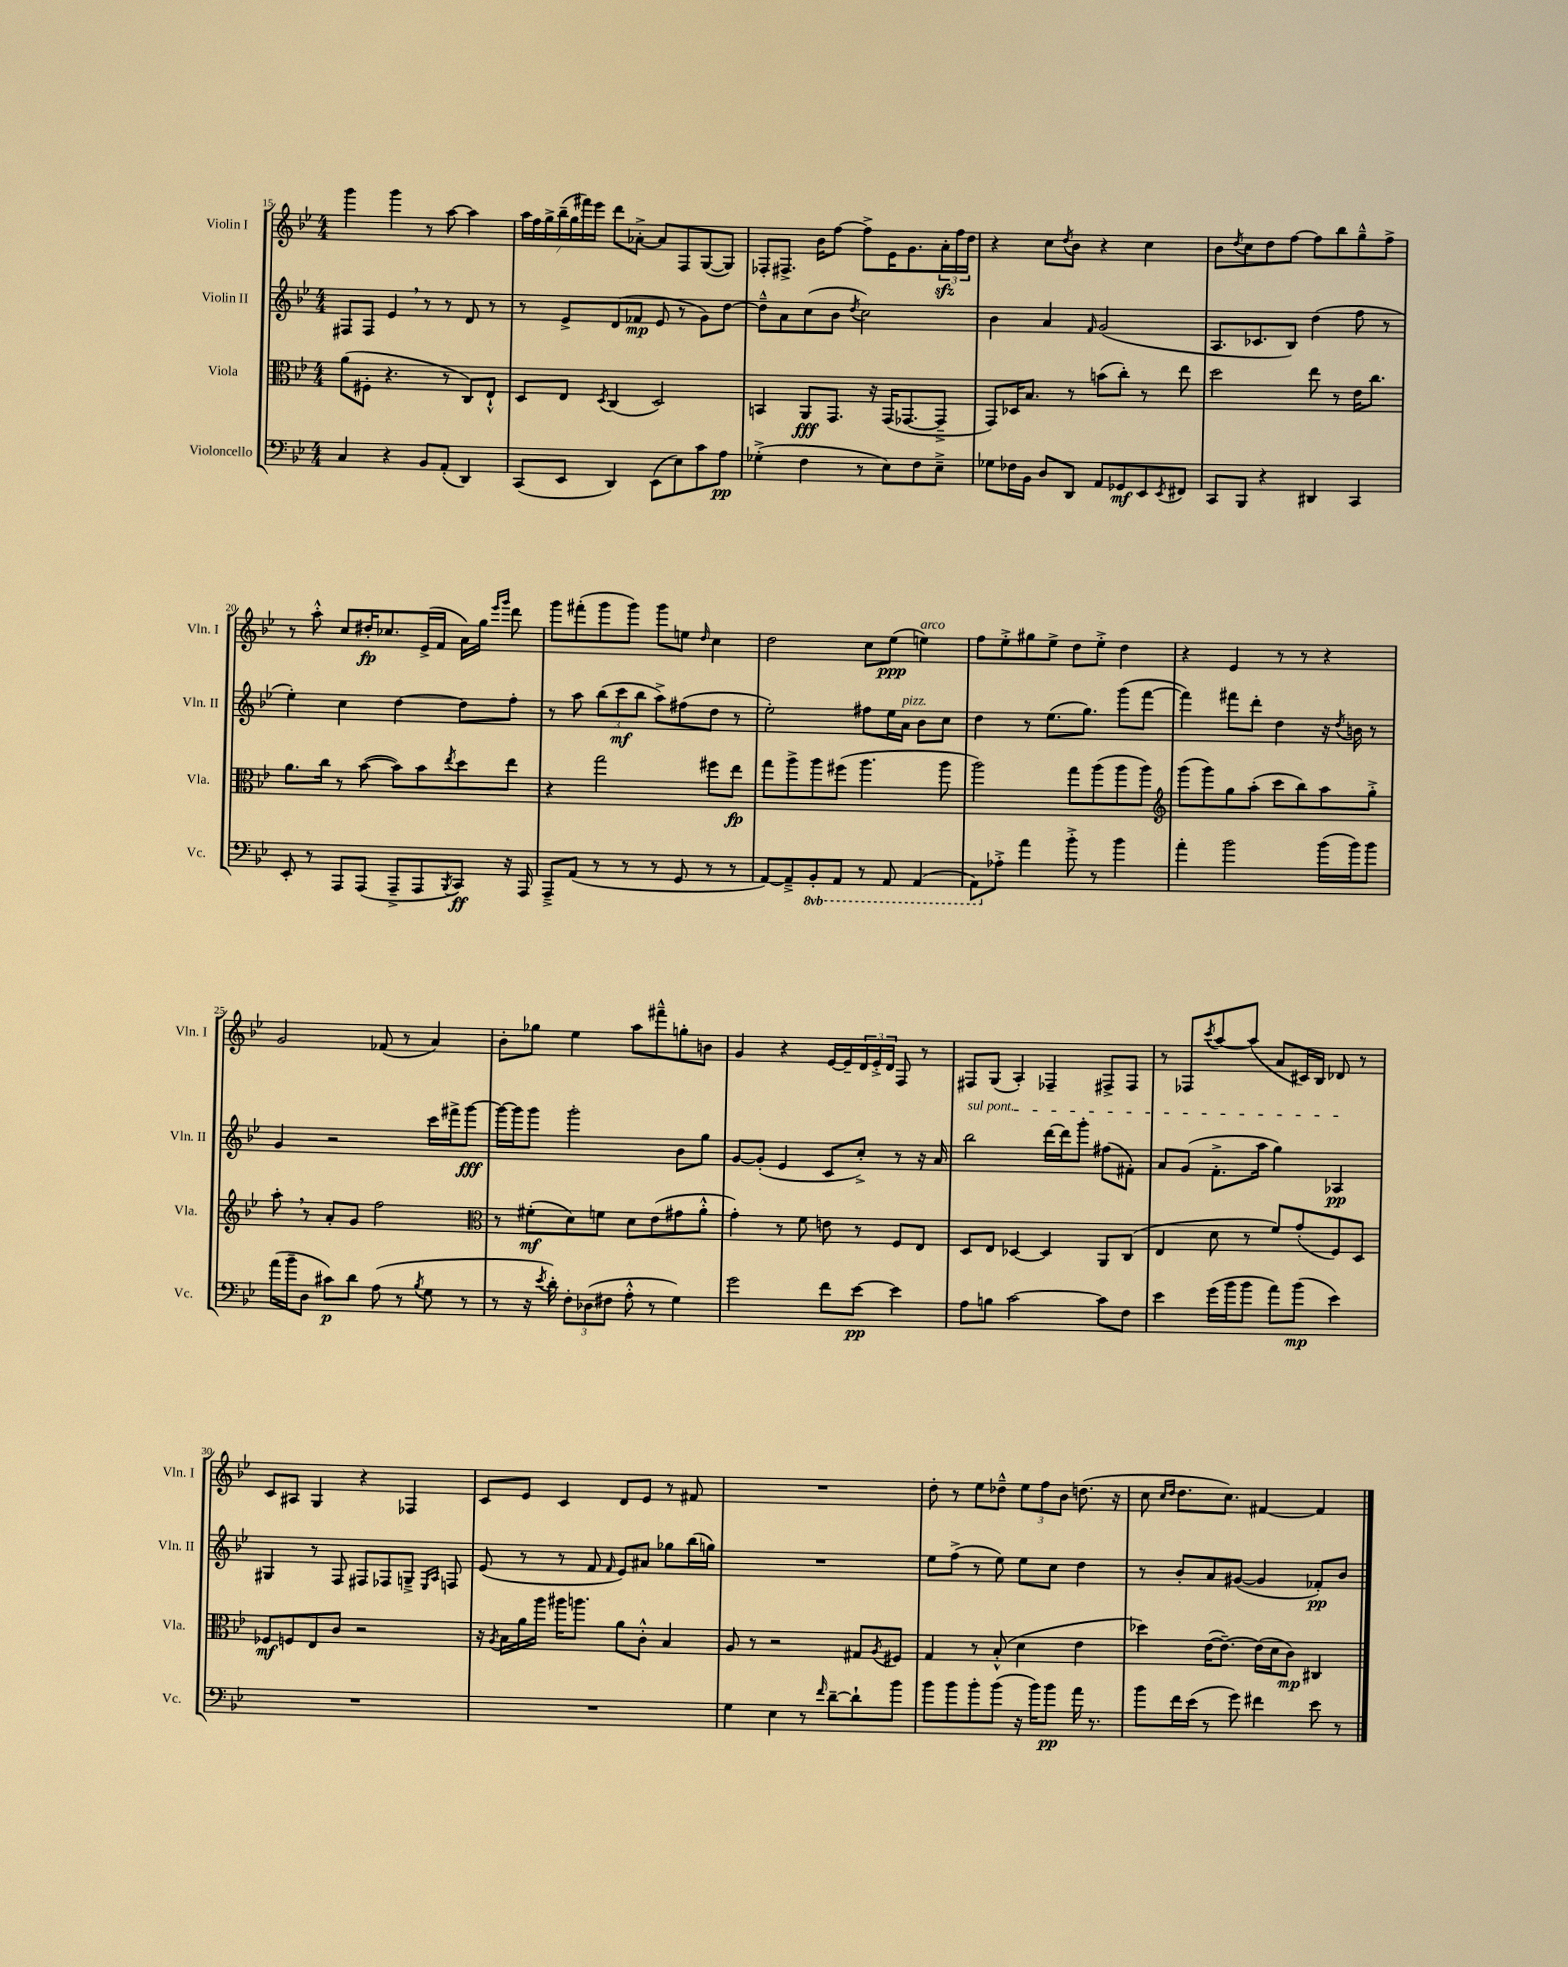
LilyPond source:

<<
\new StaffGroup <<
\new Staff = "s0" \with { instrumentName = "Violin I" shortInstrumentName = "Vln. I" } {
    \clef treble \key bes \major \numericTimeSignature \time 4/4
    g'''4 g'''4 r8 a''8~ a''4 |
    \tuplet 7/4 { a''16 f''16 g''16-> bes''16--( g''16 fis'''16) ees'''16 } d'''8 aes'8~-.-> aes'8 f8 g8~( g8) |
    fes8-. fis8.-> bes'16 f''8~ f''8-> ees'16 g'8. \tuplet 3/2 { a'16-.\sfz f''16 d''16 } |
    r4 c''8 \acciaccatura { d''8 } bes'8 r4 c''4 |
    bes'8 \acciaccatura { d''8 } c''8 d''8 f''8~ f''8 bes''8 g''8---^ f''8-> |
    r8 a''8-.-^ c''8 dis''16-.\fp ces''8. ees'16->( f'16 a'16) g''16 \grace { ees'''16 g'''16 } d'''8 |
    g'''8 fis'''8-.( g'''8 g'''8) g'''8 e''8 \grace { d''16 } c''4 |
    d''2 c''8 ees''8\ppp( e''4^\markup { \italic "arco" }) |
    f''8 ees''8-.-> gis''8 ees''8-> d''8 ees''8-.-> d''4 |
    r4 ees'4 r8 r8 r4 |
    g'2 fes'8( r8 a'4) |
    bes'8-. ges''8 ees''4 a''8 fis'''8---^ g''8-. b'8 |
    g'4 r4 ees'16~ ees'16-- \tuplet 3/2 { d'16 ees'16-.-> d'16 } f8 r8 |
    fis8 g8( a4-.) fes4-- fis8-> fis8 |
    r8 fes8 \acciaccatura { c'''8 } a''8~ a''8( a'8 cis'16) bes16 des'8 r8 |
    c'8 ais8 g4 r4 fes4 |
    c'8 ees'8 c'4 d'8 ees'8 r8 fis'8 |
    R1 |
    d''8-. r8 ees''8 des''8---^ \tuplet 3/2 { ees''8 f''8 bes'8 } d''8.( r16 |
    c''8 \grace { c''16 d''16 } d''8. c''8.) fis'4~ fis'4 \bar "|." |
}
\new Staff = "s1" \with { instrumentName = "Violin II" shortInstrumentName = "Vln. II" } {
    \clef treble \key bes \major \numericTimeSignature \time 4/4
    fis8 fis8 ees'4 \breathe r8 r8 d'8 r8 |
    r8 ees'8-> d'8( fes'8\mp ees'8 r8 g'8) d''8~ |
    d''8---^ a'8 c''8( bes'8 \acciaccatura { d''8 } c''2) |
    bes'4 a'4 \grace { f'16 } g'2( |
    a8. ces'8. bes8) d''4( f''8 r8 |
    ees''4-.) c''4 d''4~ d''8 f''8-. |
    r8 a''8 \tuplet 3/2 { bes''8( c'''8\mf bes''8 } a''8->) fis''8( d''8 r8 |
    ees''2-.) fis''8 ees''16 a'16^\markup { \italic "pizz." } bes'8 c''8 |
    d''4 r8 ees''8.( g''8.) g'''8( f'''8~ |
    f'''4) fis'''8 d'''8-. d''4 r16 \acciaccatura { d''8 } b'16 r8 |
    g'4 r2 c'''16 fis'''16-> g'''8~\fff |
    g'''16~ g'''16 g'''8 g'''2-. bes'8 g''8 |
    g'8~ g'8-.( ees'4 c'8 c''8-.->) r8 r16 a'16 |
    \once \override TextSpanner.bound-details.left.text = \markup { \italic "sul pont." } bes''2\startTextSpan d'''16~ d'''16 g'''8-. fis''8( fis'8-.) |
    a'8 g'8( f'8.-.-> a''16 g''4) aes4\pp\stopTextSpan |
    gis4 r8 f8 fis8 fes8 g8---> \grace { ees16 a16 } f8 |
    ees'8( r8 r8 f'8 \grace { f'16 } ees'8) ais'8 ges''8 bes''16( g''16) |
    R1 |
    ees''8 f''8->( r8 ees''8) ees''8 c''8 d''4 |
    r8 bes'8-. a'8 gis'8~( gis'4 fes'8-.\pp) bes'8 \bar "|." |
}
\new Staff = "s2" \with { instrumentName = "Viola" shortInstrumentName = "Vla." } {
    \clef alto \key bes \major \numericTimeSignature \time 4/4
    a'8( fis8-. r4. r8 c8) ees8-!-^ |
    d8 ees8 \acciaccatura { d8 } c4( d2) |
    b,4 a,8\fff g,8. r16 g,16( ges,8.~ ges,8---> |
    g,8) des16 bes8. r8 b'8( c''8-.) r8 ees''8 |
    d''2 ees''8 r8 ees'16 c''8. |
    a'8. c''16 r8 bes'8~( bes'8) bes'8 \acciaccatura { ees''8 } d''8 ees''8 |
    r4 g''2 fis''8 ees''8\fp |
    g''8 a''8-> a''8 fis''8( a''4. a''8 |
    a''2) g''8 a''8( a''8 a''8) |
    \clef treble g'''8( g'''8) g''8 a''8-.( c'''8 bes''8) a''8 g''8-.-> |
    a''8-. \breathe r8 a'8-. g'8 f''2 |
    \clef alto r8 fis'8-.\mf( d'8) f'8 d'8 ees'8( gis'8 a'8-.-^ |
    g'4-.) r8 f'8 e'8 r8 f8 ees8 |
    d8 ees8 des4~ des4 a,8 c8( |
    ees4 d'8 r8 f'8) g'8-.( f8) d8 |
    fes8\mf f8 ees8 c'8 r2 |
    r16 \acciaccatura { a8 } bes16 a'16 a''16 ais''16 a''8. a'8 c'8-.-^ bes4 |
    a8 r8 r2 gis8 \acciaccatura { a8 } fis8 |
    g4 r8 bes8-.-^( d'4 ees'4 |
    des''4) ees'16~( ees'8.~--) ees'16( d'16 c'8\mp) cis4 \bar "|." |
}
\new Staff = "s3" \with { instrumentName = "Violoncello" shortInstrumentName = "Vc." } {
    \clef bass \key bes \major \numericTimeSignature \time 4/4 \set Staff.ottavationMarkups = #ottavation-simple-ordinals
    c4 r4 bes,8 a,8-.( d,4) |
    c,8( ees,8 d,4) ees,8( ees8) c'8 a8\pp |
    ges4-.->( f4 r8 ees8) f8 ees8---> |
    ges8 fes16 bes,16 d8 d,8 a,8 ges,8\mf ees,8 \acciaccatura { ees,8 } fis,8 |
    c,8 bes,,8 r4 dis,4 c,4 |
    ees,8-. r8 a,,8 a,,8( a,,8---> a,,8 \acciaccatura { bes,,8 } c,8\ff) r16 a,,16 |
    a,,8---> a,8( r8 r8 r8 g,8 r8 r8 |
    a,8~) a,8---> \ottava #-1 bes,,8-. a,,8 r8 a,,8 a,,4( |
    a,,8) \ottava #0 aes8-.-> a'4 bes'8-.-> r8 bes'4 |
    a'4-. bes'2 bes'16( bes'16) bes'8 |
    a'16( bes'16-- d8 cis'8\p) d'8 a8( r8 \acciaccatura { bes8 } g8 r8 |
    r8 r16 \acciaccatura { ees'8 } d'16-.) \tuplet 3/2 { f8-. des8( fis8 } a8-.-^ r8 g4) |
    g'2 f'8 ees'8~\pp ees'4 |
    a8 b8 c'2~ c'8 f8 |
    ees'4 g'16( bes'16 bes'8 a'8) bes'8\mp( ees'4) |
    R1 |
    R1 |
    g4 ees4 r8 \grace { f'16 } d'8~-- d'8-! bes'8 |
    bes'8 bes'8 bes'8-. bes'8( r16 bes'16) bes'8\pp a'16 r8. |
    bes'8 f'16 ees'16( r8 g'8) fis'4 ees'8 r8 \bar "|." |
}
>>
>>
\layout { \context { \Score currentBarNumber = #15 } }
